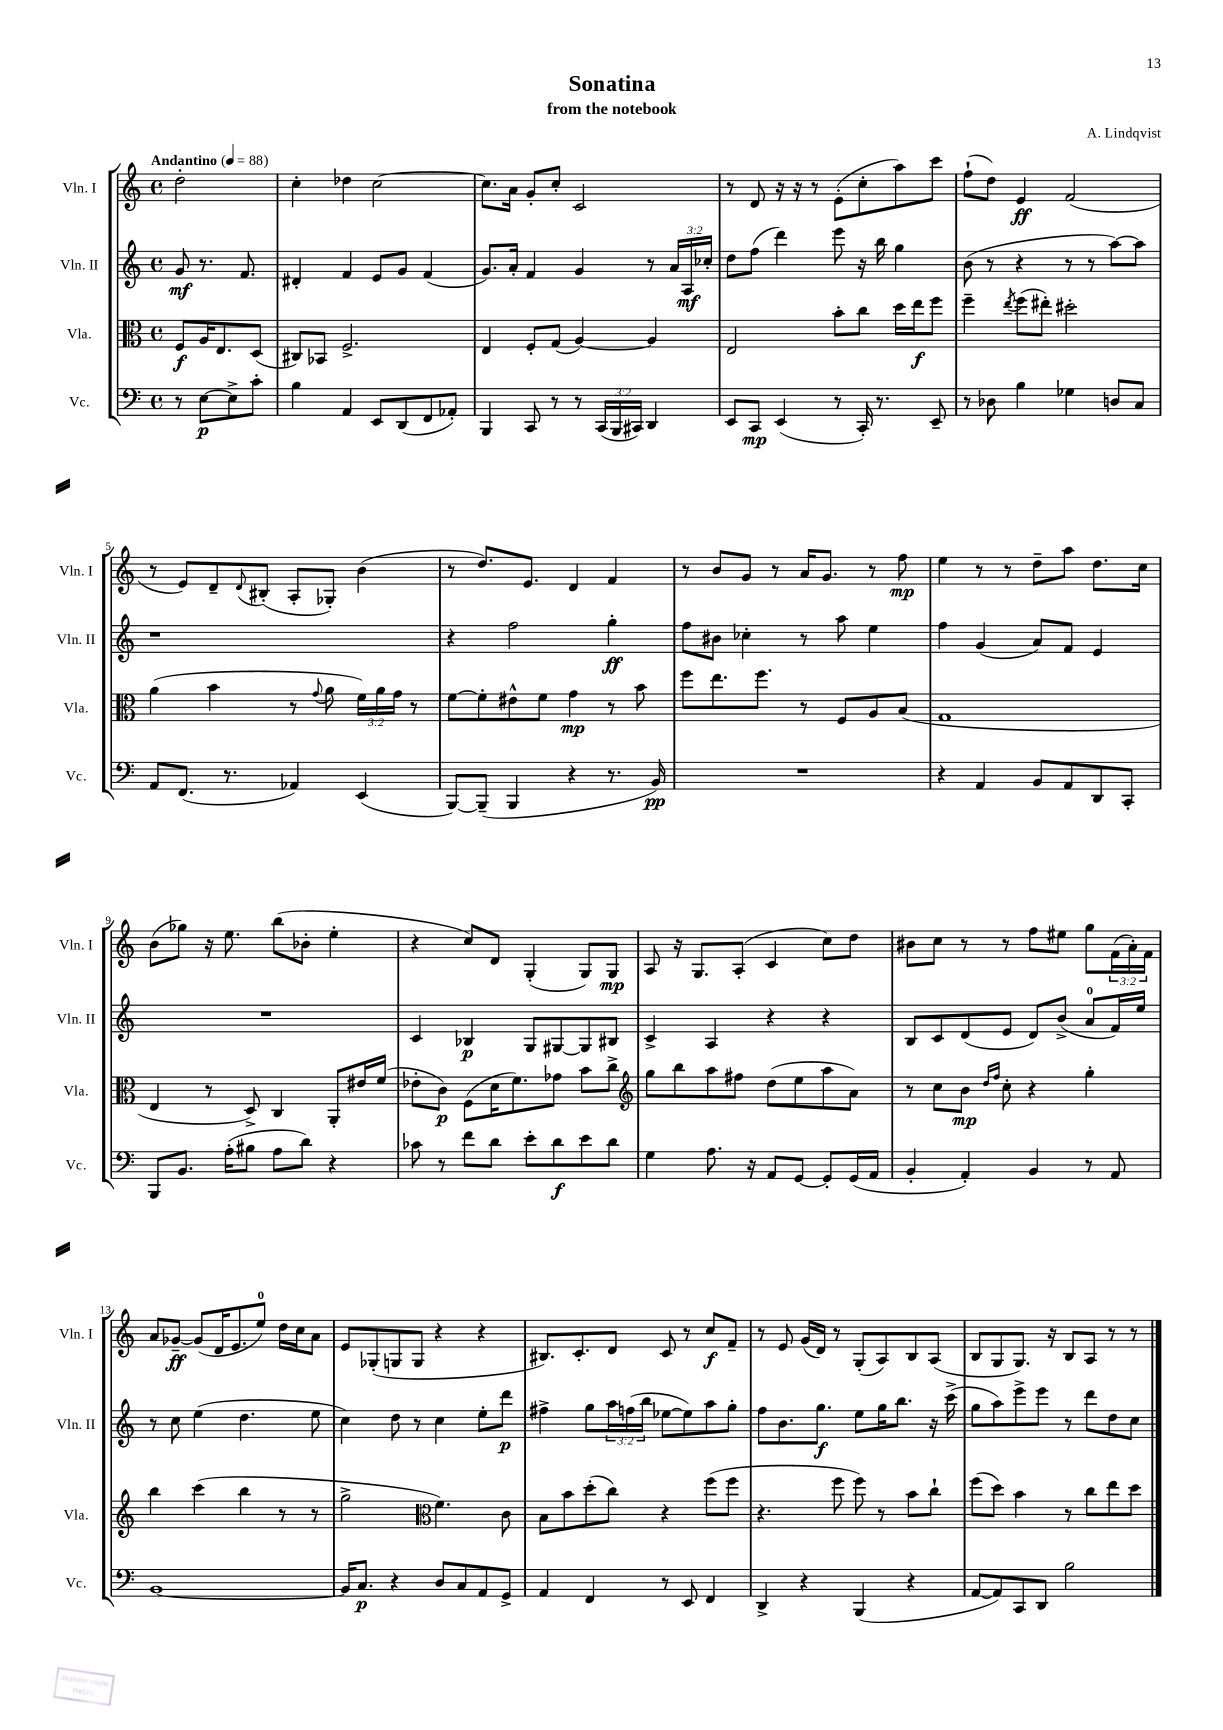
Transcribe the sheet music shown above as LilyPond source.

\header { title = "Sonatina" composer = "A. Lindqvist" subtitle = "from the notebook" }
<<
\new StaffGroup <<
\new Staff = "s0" \with { instrumentName = "Vln. I" shortInstrumentName = "Vln. I" } {
    \clef treble \key c \major \defaultTimeSignature \time 4/4 \override Staff.TupletNumber.text = #tuplet-number::calc-fraction-text \partial 2 \tempo "Andantino" 4 = 88
    d''2-. |
    c''4-. des''4 c''2~ |
    c''8. a'16 g'8-. c''8-. c'2 |
    r8 d'8 r16 r16 r8 e'8-.( c''8-. a''8) c'''8 |
    f''8-!( d''8) e'4\ff f'2( |
    r8 e'8) d'8-- \appoggiatura { d'8 } bis8-.( a8-. ges8-.) b'4( |
    r8 d''8.) e'8. d'4 f'4 |
    r8 b'8 g'8 r8 a'16 g'8. r8 f''8\mp |
    e''4 r8 r8 d''8-- a''8 d''8. c''16 |
    b'8( ges''8) r16 e''8. b''8( bes'8-. e''4-. |
    r4 c''8) d'8 g4-.( g8) g8\mp |
    a8 r16 g8. a8-.( c'4 c''8) d''8 |
    bis'8 c''8 r8 r8 f''8 eis''8 g''8 \tuplet 3/2 { f'16( a'16-.) f'16 } |
    a'8 ges'8~--\ff ges'8( d'16 e'8. e''8-0) d''16 c''16 a'8 |
    e'8 ges8-.( g8 g8 r4 r4 |
    bis8.) c'8.-. d'8 c'8 r8 c''8\f f'8-- |
    r8 e'8 g'16( d'16) r8 g8-.( a8) b8 a8( |
    b8 g8 g8.) r16 b8 a8 r8 r8 \bar "|." |
}
\new Staff = "s1" \with { instrumentName = "Vln. II" shortInstrumentName = "Vln. II" } {
    \clef treble \key c \major \defaultTimeSignature \time 4/4 \override Staff.TupletNumber.text = #tuplet-number::calc-fraction-text \partial 2
    g'8\mf r8. f'8. |
    dis'4-. f'4 e'8 g'8 f'4( |
    g'8.) a'16-. f'4 g'4 r8 \tuplet 3/2 { a'16 a16\mf ces''16-. } |
    d''8 f''8( d'''4) e'''8 r16 b''16 g''4 |
    b'8( r8 r4 r8 r8 a''8~) a''8 |
    r1 |
    r4 f''2 g''4-.\ff |
    f''8 bis'8 ces''4-. r8 a''8 e''4 |
    f''4 g'4( a'8) f'8 e'4 |
    R1 |
    c'4 bes4\p g8 gis8~ gis8 bis8 |
    c'4-> a4 r4 r4 |
    b8 c'8 d'8( e'8 d'8) b'8->( a'8-0 f'16) e''16 |
    r8 c''8 e''4( d''4. e''8 |
    c''4) d''8 r8 c''4 e''8-. d'''8\p |
    fis''4-> g''8 \tuplet 3/2 { a''16 f''16( b''16 } ees''8~ ees''8) a''8 g''8-. |
    f''8 b'8. g''8.\f e''8 g''16 b''8. r16 c'''16->( |
    g''8 a''8) e'''8-> e'''8 r8 d'''8 d''8 c''8 \bar "|." |
}
\new Staff = "s2" \with { instrumentName = "Vla." shortInstrumentName = "Vla." } {
    \clef alto \key c \major \defaultTimeSignature \time 4/4 \override Staff.TupletNumber.text = #tuplet-number::calc-fraction-text \partial 2
    f8\f a16 e8. d8( |
    cis8) bes,8 f2.-> |
    e4 f8-. g8( a4~) a4 |
    e2 b'8-. c''8 d''16 e''16\f f''8 |
    f''4-- \acciaccatura { e''8 } f''8( eis''8-.) dis''2-. |
    a'4( b'4 r8 \appoggiatura { g'8 } a'8 \tuplet 3/2 { f'16) a'16 g'16 } r8 |
    f'8~ f'8-. eis'8-^ f'8 g'4\mp r8 b'8 |
    f''8 e''8. f''8. r8 f8 a8 b8( |
    g1 |
    e4 r8 d8->) c4 a,8-. eis'16 f'16( |
    ees'8-. c'8\p) f8( d'16 f'8.) ges'8 b'8 c''8-> |
    \clef treble g''8 b''8 a''8 fis''8 d''8( e''8 a''8 a'8) |
    r8 c''8 b'8\mp \grace { d''16 f''16 } c''8-. r4 g''4-. |
    b''4 c'''4( b''4 r8 r8 |
    g''2-> \clef alto f'4.) c'8 |
    b8 b'8 d''8-.( c''8) r4 f''8( f''8 |
    r4. f''8 f''8) r8 b'8 c''8-! |
    f''8( d''8) b'4 r8 c''8 e''8 d''8 \bar "|." |
}
\new Staff = "s3" \with { instrumentName = "Vc." shortInstrumentName = "Vc." } {
    \clef bass \key c \major \defaultTimeSignature \time 4/4 \override Staff.TupletNumber.text = #tuplet-number::calc-fraction-text \partial 2
    r8 e8~\p e8-> c'8-. |
    b4 a,4 e,8 d,8( f,8 aes,8-.) |
    b,,4 c,8 r8 r8 \tuplet 3/2 { c,16( b,,16 cis,16) } d,4 |
    e,8 c,8\mp e,4( r8 c,16-.) r8. e,8-- |
    r8 des8 b4 ges4 d8 c8 |
    a,8 f,8.( r8. aes,4) e,4( |
    b,,8~) b,,8--( b,,4 r4 r8. b,16\pp) |
    R1 |
    r4 a,4 b,8 a,8 d,8 c,8-. |
    b,,8 b,8. a16-.( bis8 a8 d'8) r4 |
    ces'8 r8 f'8 d'8 e'8-. d'8\f e'8 d'8 |
    g4 a8. r16 a,8 g,8~ g,8-. g,16( a,16 |
    b,4-. a,4-.) b,4 r8 a,8 |
    b,1~ |
    b,16 c8.\p r4 d8 c8 a,8 g,8-> |
    a,4 f,4 r8 e,8 f,4 |
    d,4-> r4 b,,4( r4 |
    a,8~ a,8) c,8 d,8 b2 \bar "|." |
}
>>
>>
